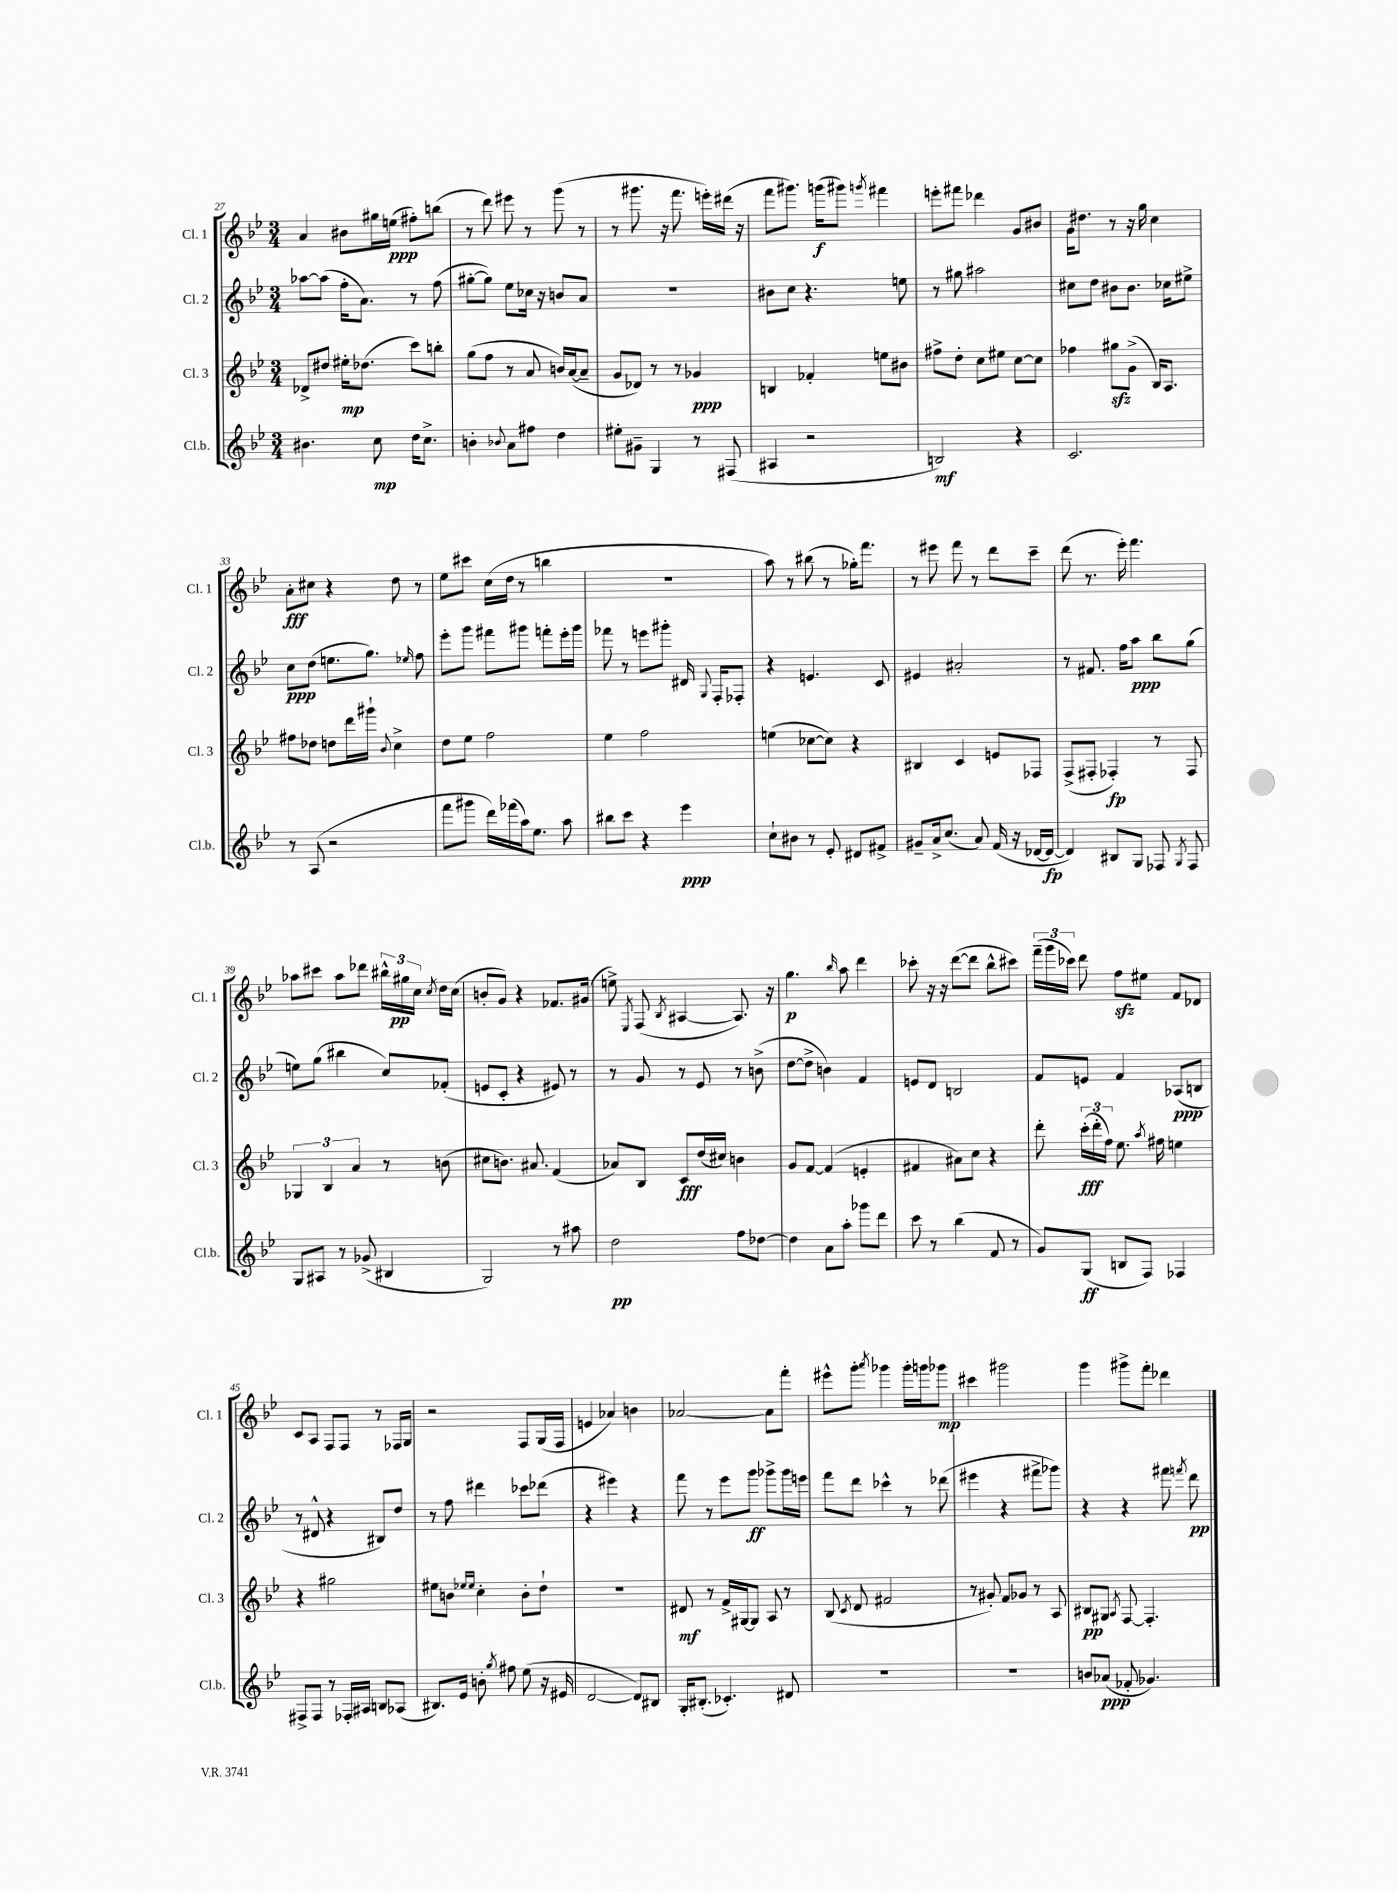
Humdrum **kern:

**kern	**kern	**kern	**kern
*staff4	*staff3	*staff2	*staff1
*clefG2	*clefG2	*clefG2	*clefG2
*k[b-e-]	*k[b-e-]	*k[b-e-]	*k[b-e-]
*M3/4	*M3/4	*M3/4	*M3/4
4.b#	8d-^	[8aa-	4a
.	8dd#	(8aa-]	.
.	16ee#'	16ff'	8b#
.	(8.dd-	8.a)	.
8cc	.	.	16gg#
.	.	.	(16ee
16dd	8ccc)	8r	8ff#')
8.cc^	.	.	.
.	8bb'	(8ff	(8bb
=	=	=	=
4b'	(8gg	[8gg#'	8r
.	8ff	8gg#])	8ddd)
8qqb-	.	.	.
8a	8r	8ee-	8eee#
8ff#	8a	16cc-	8r
.	.	16r	.
4dd	16b)	8b	(8ggg
.	([16a	.	.
.	8a~]	8a	8r
=	=	=	=
8ee#'	8g	2.r	8r
8g#~	8d-)	.	8.ggg#
4G	8r	.	.
.	.	.	16r
.	8r	.	8.fff
8r	4g-	.	.
.	.	.	16eee')
(8F#	.	.	(16ddd#
.	.	.	16r
=	=	=	=
4A#	4B	8b#	8fff
.	.	8cc	8.ggg#)
2r	4f-'	4.r	.
.	.	.	(16ggg
.	.	.	8ggg#)
.	.	.	8qggg
.	8ee	.	4fff#
.	8b#	8ee	.
=	=	=	=
2B)	8ff#^	8r	8eee'
.	8dd'	8gg#	8fff#
.	8cc	2aa#	4ddd-
.	8ee#	.	.
4r	[8cc	.	8g
.	8cc]	.	8b#
=	=	=	=
2.c	4ff-	8cc#	16g
.	.	.	8.dd#
.	.	8dd	.
.	8gg#	8b#	8r
.	(8g^	8.b#	16r
.	.	.	16gg
.	16B-)	.	4cc
.	8.A	16cc-	.
.	.	8ee#^	.
=	=	=	=
8r	8ff#	8cc	8a'
(8A	8dd-	(8dd	8cc#
2r	8dd	8.ee	4r
.	16ddd	.	.
.	16ggg#`	8.gg)	.
.	8qqb-	.	.
.	4cc^	.	8dd
.	.	16qqee-	.
.	.	8ff	8r
=	=	=	=
8fff	8dd	8eee-'	8ee-
8ggg#	8ee-	8ggg	8ccc#
16ddd)	2ff	8fff#	(16cc
(16fff-	.	.	16dd
16aa)	.	8ggg#	8r
8.ee-	.	.	.
.	.	8fff'	4bb
8aa	.	16eee-'	.
.	.	16ggg#	.
=	=	=	=
8bb#	4ee-	8fff-	2.r
8ccc	.	8r	.
4r	2ff	8eee	.
.	.	8ggg#'	.
4eee-	.	16d#	.
.	.	8qqG	.
.	.	16F'	.
.	.	8F-'	.
=	=	=	=
8cc`	(4ee	4r	8aa)
8b#	.	.	8r
8r	[8cc-	4.e	(8bb#
8e-'	8cc-])	.	8r
8d#	4r	.	16gg-')
.	.	.	8.fff
8f#^	.	8c	.
=	=	=	=
8g#~	4B#	4e#	8r
16a^	.	.	8eee#
(8.cc	.	.	.
.	4c	2a#'	8fff
8a)	.	.	8r
(16f	8e	.	8ddd
16r	.	.	.
[16d-	8F-	.	8ccc~
16d-_	.	.	.
=	=	=	=
4d-])	(8F^	8r	(8ddd
.	8F#'	8.f#	8.r
8B#	4F-')	.	.
.	.	16ff	16eee-')
8G	.	8aa	4.fff
8F-	8r	8bb-	.
8qG	.	.	.
8F-	8F-	(8gg	.
=	=	=	=
8G	6G-	8ee)	8aa-
8A#	.	(8gg	8ccc#
.	6B-	.	.
8r	.	4bb#	8aa-
.	6a	.	.
(8g-^	.	.	8ddd-
4B#	8r	8cc)	24bb#^^
.	.	.	24gg#
.	.	.	24cc
.	.	.	8qcc
.	(8b	(8f-'	16dd
.	.	.	(16cc
=	=	=	=
2G)	8cc#	8e	8b'
.	8.b)	8c'	8g)
.	.	4r	4r
.	8.a#	.	.
8r	(4f	8e#)	8.f-
8aa#	.	8r	.
.	.	.	(16g#
=	=	=	=
2dd	8a-)	8r	8ee^)
.	.	.	8qE-
.	8B-	8g	(8F
.	.	.	8qB-
.	8c	8r	[4A#
.	(16dd	8e-	.
.	16cc#)	.	.
8ff	4b	8r	8.A#])
[8dd-	.	(8b^	.
.	.	.	16r
=	=	=	=
4dd-]	8g	[8dd	4.gg
.	[8f	8dd^]	.
8a	(4f]	4b)	.
.	.	.	16qqbb-
8aa'	.	.	8aa
8ggg-	4e'	4f	4ddd
8ddd	.	.	.
=	=	=	=
8ccc	4f#	8e	8ccc-'
8r	.	8d	16r
.	.	.	16r
(4bb-	8a#)	2B	([8ddd
.	8cc	.	8ddd]
8f	4r	.	8bb-^^
8r	.	.	8ccc#)
=	=	=	=
8g)	8ddd'	8f	(24fff~
.	.	.	24ggg
.	.	.	24ccc-)
(8G	(24ccc'	8e	8ddd
.	24ddd'	.	.
.	24ff)	.	.
8B	8.ee-	4f	8ff
8F)	.	.	8ee#
.	8qaa	.	.
.	16ff#	.	.
4F-	4ee	(8A-	8f
.	.	8B	8d-
=	=	=	=
8F#^	4r	8r	8c
8F#	.	8d#^^	8A
8r	2gg#	4r	8F
16F-'	.	.	8F
16A#	.	.	.
8B	.	8B#)	8r
(8A-	.	8dd	16F-
.	.	.	16G
=	=	=	=
8.B#)	8ee#	8r	2r
.	8b	8ff	.
16e-	.	.	.
.	16qqee-	.	.
.	16qqee-	.	.
8b'	4cc'	4ddd#	.
8qgg	.	.	.
8ff#	.	.	.
(8ee-	8b'	8ccc-	8F
16r	8dd`	(8ddd-	(16G
16e#	.	.	16F
=	=	=	=
[2d	2.r	4r	4e
.	.	4eee#)	4a-)
8d])	.	4r	4b
8B#	.	.	.
=	=	=	=
16G'	8d#	8fff	[2a-
(8.B#'	.	.	.
.	8r	8r	.
4.c-')	16f^	8eee-	.
.	[16G#	.	.
.	8G#]	8ggg	.
.	8A	8ggg-^	8a-]
8d#	8r	16ggg-	8fff'
.	.	16eee	.
=	=	=	=
2.r	(8B-	8fff	8eee#^^
.	8qc	.	.
.	8d	8ddd	8ggg'
.	.	.	8qaaa
.	2f#	4ccc-^^	4ggg-
.	.	8r	16ggg-'
.	.	.	16ggg
.	.	(8ddd-	8ggg-
=	=	=	=
2.r	8r	4eee#	4ccc#
.	8g#')	.	.
.	8f	4r	2ggg#
.	8g-	.	.
.	8r	8fff#^	.
.	8A	8ggg-)	.
=	=	=	=
8b	8B#	4r	4ggg
(8a-	8G#	.	.
.	8qA	.	.
8f-'	[8F	4r	8ggg#^
4.g-)	4.F']	.	8fff'
.	.	8fff#	4ddd-
.	.	8qfff	.
.	.	8ddd	.
==	==	==	==
*-	*-	*-	*-
